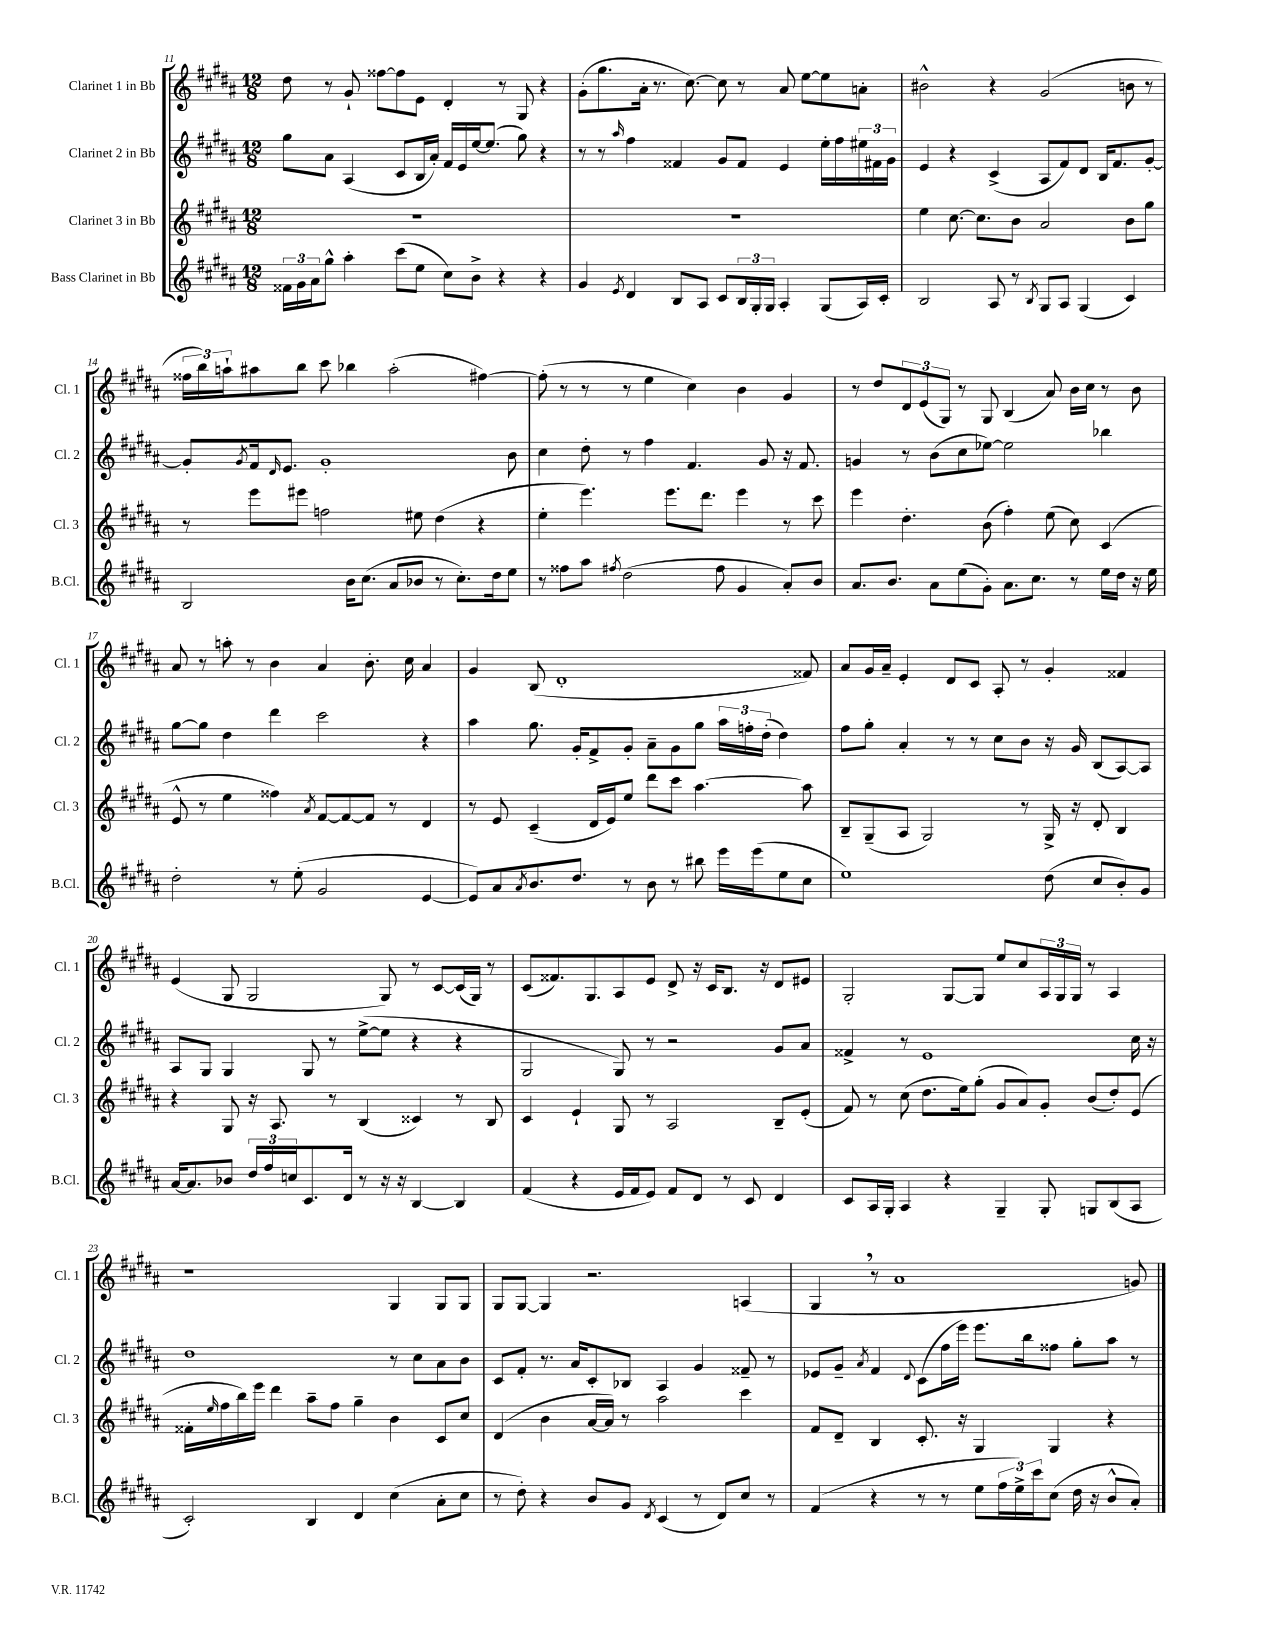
<<
\new StaffGroup <<
\new Staff = "s0" \with { instrumentName = "Clarinet 1 in Bb" shortInstrumentName = "Cl. 1" } {
    \clef treble \key b \major \numericTimeSignature \time 12/8
    dis''8 r8 gis'8-! fisis''8~ fisis''8 e'8 dis'4-. r8 gis8 r4 |
    gis'8-.( gis''8. ais'16-. r8. cis''8.~) cis''8 r8 ais'8 e''8~ e''8 a'8-. |
    bis'2-^ r4 gis'2( b'8 r8 |
    \tuplet 3/2 { fisis''16 b''16) a''16-! } ais''8 b''8 cis'''8 bes''4 ais''2-.( fis''4~) |
    fis''8-.( r8 r8 r8 e''4 cis''4) b'4 gis'4 |
    r8 dis''8 \tuplet 3/2 { dis'8 e'8( gis8) } r8 gis8 b4( ais'8) b'16 cis''16 r8 b'8 |
    ais'8 r8 a''8-. r8 b'4 ais'4 b'8.-. cis''16 ais'4 |
    gis'4 b8( dis'1-. fisis'8) |
    ais'8 gis'16 ais'16-- e'4-. dis'8 cis'8 ais8-. r8 gis'4-. fisis'4 |
    e'4( gis8 gis2 gis8) r8 cis'8~ cis'16( gis16) r8 |
    cis'8( fisis'8.) gis8. ais8 e'8 dis'8-> r16 cis'16 b8. r16 dis'8 eis'8 |
    gis2-. gis8~ gis8 e''8 cis''8 \tuplet 3/2 { ais16 gis16 gis16 } r8 ais4 |
    r1 gis4 gis8 gis8 |
    gis8 gis8~ gis4 r2. a4( |
    gis4 \breathe r8 ais'1 g'8) \bar "|." |
}
\new Staff = "s1" \with { instrumentName = "Clarinet 2 in Bb" shortInstrumentName = "Cl. 2" } {
    \clef treble \key b \major \numericTimeSignature \time 12/8
    gis''8 ais'8 ais4( cis'8 b16 ais'16-.) fis'16 e'16 e''16~ e''8.( gis''8) r4 |
    r8 r8 \grace { ais''16 } fis''4 fisis'4 gis'8 fisis'8 e'4 e''16-. fis''16 \tuplet 3/2 { eis''16 fis'16 gis'16 } |
    e'4 r4 cis'4->( ais8 fis'8) dis'8 b16 fis'8. gis'8~-. |
    gis'8-. \acciaccatura { gis'8 } fis'16 \grace { dis'16 } e'8. gis'1-. b'8 |
    cis''4 dis''8-. r8 fis''4 fis'4. gis'8 r16 fis'8. |
    g'4 r8 b'8( cis''8 ees''8~) ees''2 bes''4 |
    gis''8~ gis''8 dis''4 dis'''4 cis'''2 r4 |
    ais''4 gis''8. gis'16-. fis'8-> gis'8-. ais'8-- gis'8 gis''8 \tuplet 3/2 { ais''16 f''16-. dis''16-.( } dis''4) |
    fis''8 gis''8-. ais'4-. r8 r8 cis''8 b'8 r16 gis'16 b8( ais8~) ais8 |
    ais8 gis8 gis4 gis8 r8 e''8~->( e''8 r4 r4 |
    gis2 gis8) r8 r2 gis'8 ais'8 |
    fisis'4-> r8 e'1 cis''16 r16 |
    dis''1 r8 cis''8 ais'8 b'8 |
    cis'8 fis'8-. r8. ais'16 cis'8-. bes8 ais4 gis'4 fisis'8-- r8 |
    ees'8 gis'8-- \acciaccatura { ais'8 } fis'4 \appoggiatura { dis'8 } cis'8( fis''16 e'''16) e'''8. b''16 fisis''8 gis''8-. ais''8 r8 \bar "|." |
}
\new Staff = "s2" \with { instrumentName = "Clarinet 3 in Bb" shortInstrumentName = "Cl. 3" } {
    \clef treble \key b \major \numericTimeSignature \time 12/8
    R1. |
    R1. |
    e''4 cis''8.~ cis''8. b'8 ais'2 b'8 gis''8 |
    r8 e'''8 eis'''8 f''2 eis''8 dis''4( r4 |
    e''4-. e'''4.) e'''8. dis'''8. e'''4 r8 cis'''8 |
    e'''4 dis''4.-. b'8( fis''4-.) e''8( cis''8) cis'4( |
    e'8-^ r8 e''4 fisis''4) \acciaccatura { ais'8 } fis'8~ fis'8~ fis'8 r8 dis'4 |
    r8 e'8 cis'4--( dis'16 e'16) e''8 dis'''8 cis'''8 ais''4.~ ais''8 |
    b8-- gis8--( ais8 gis2) r8 gis16-> r16 dis'8-. b4 |
    r4 gis8 r16 ais8. r8 b4( cisis'4) r8 b8 |
    cis'4 e'4-! gis8 r8 ais2 b8-- e'8-.( |
    fis'8) r8 cis''8( dis''8. e''16) gis''8-.( gis'8 ais'8) gis'8-. b'8( dis''8-.) e'8( |
    fisis'16-. \grace { e''16 } fis''16 b''16) e'''16 dis'''4 ais''8-- fis''8 gis''4-- b'4 cis'8 cis''8 |
    dis'4( b'4 ais'16~ ais'16) r8 ais''2 cis'''4 |
    fis'8 dis'8-- b4 cis'8.-. r16 gis4 gis4 r4 \bar "|." |
}
\new Staff = "s3" \with { instrumentName = "Bass Clarinet in Bb" shortInstrumentName = "B.Cl." } {
    \clef treble \key b \major \numericTimeSignature \time 12/8
    \tuplet 3/2 { fisis'16 gis'16 ais'16 } gis''8-^ ais''4-. cis'''8( e''8 cis''8) b'8-> r4 r4 |
    gis'4 \acciaccatura { e'8 } dis'4 b8 ais8 cis'8 \tuplet 3/2 { b16 gis16-. gis16 } ais4-. gis8( ais16) cis'16-. |
    b2 ais8 r8 \acciaccatura { b8 } gis8 ais8 gis4( cis'4) |
    b2 b'16 cis''8.( ais'8 bes'8 r8 cis''8.-.) dis''16 e''8 |
    r8 fisis''8 ais''8 \acciaccatura { fis''8 } dis''2( fis''8 gis'4 ais'8-.) b'8 |
    ais'8. b'8. ais'8 e''8( gis'8-.) ais'8. cis''8. r8 e''16 dis''16 r16 e''16 |
    dis''2-. r8 e''8-.( gis'2 e'4~ |
    e'8) ais'8 \acciaccatura { ais'8 } b'8. dis''8. r8 b'8 r8 bis''8 e'''16 e'''16( e''8 cis''8 |
    e''1) dis''8( cis''8 b'8-.) gis'8 |
    ais'16~ ais'8. bes'8 \tuplet 3/2 { dis''16 fis''16 c''16 } cis'8. dis'16 r8 r16 r16 b4~ b4 |
    fis'4( r4 e'16 fis'16 e'8) fis'8 dis'8 r8 cis'8 dis'4 |
    cis'8 ais16 gis16-. ais4 r4 gis4-- gis8-. g8 b8( ais8 |
    cis'2-.) b4 dis'4 cis''4( ais'8-. cis''8 |
    r8 dis''8-.) r4 b'8 gis'8 \acciaccatura { dis'8 } cis'4( r8 dis'8) cis''8 r8 |
    fis'4( r4 r8 r8 e''8 \tuplet 3/2 { fis''16 e''16->) cis'''16 } cis''8( dis''16 r16 b'8-^ ais'8-.) \bar "|." |
}
>>
>>
\layout { \context { \Score currentBarNumber = #11 } }
